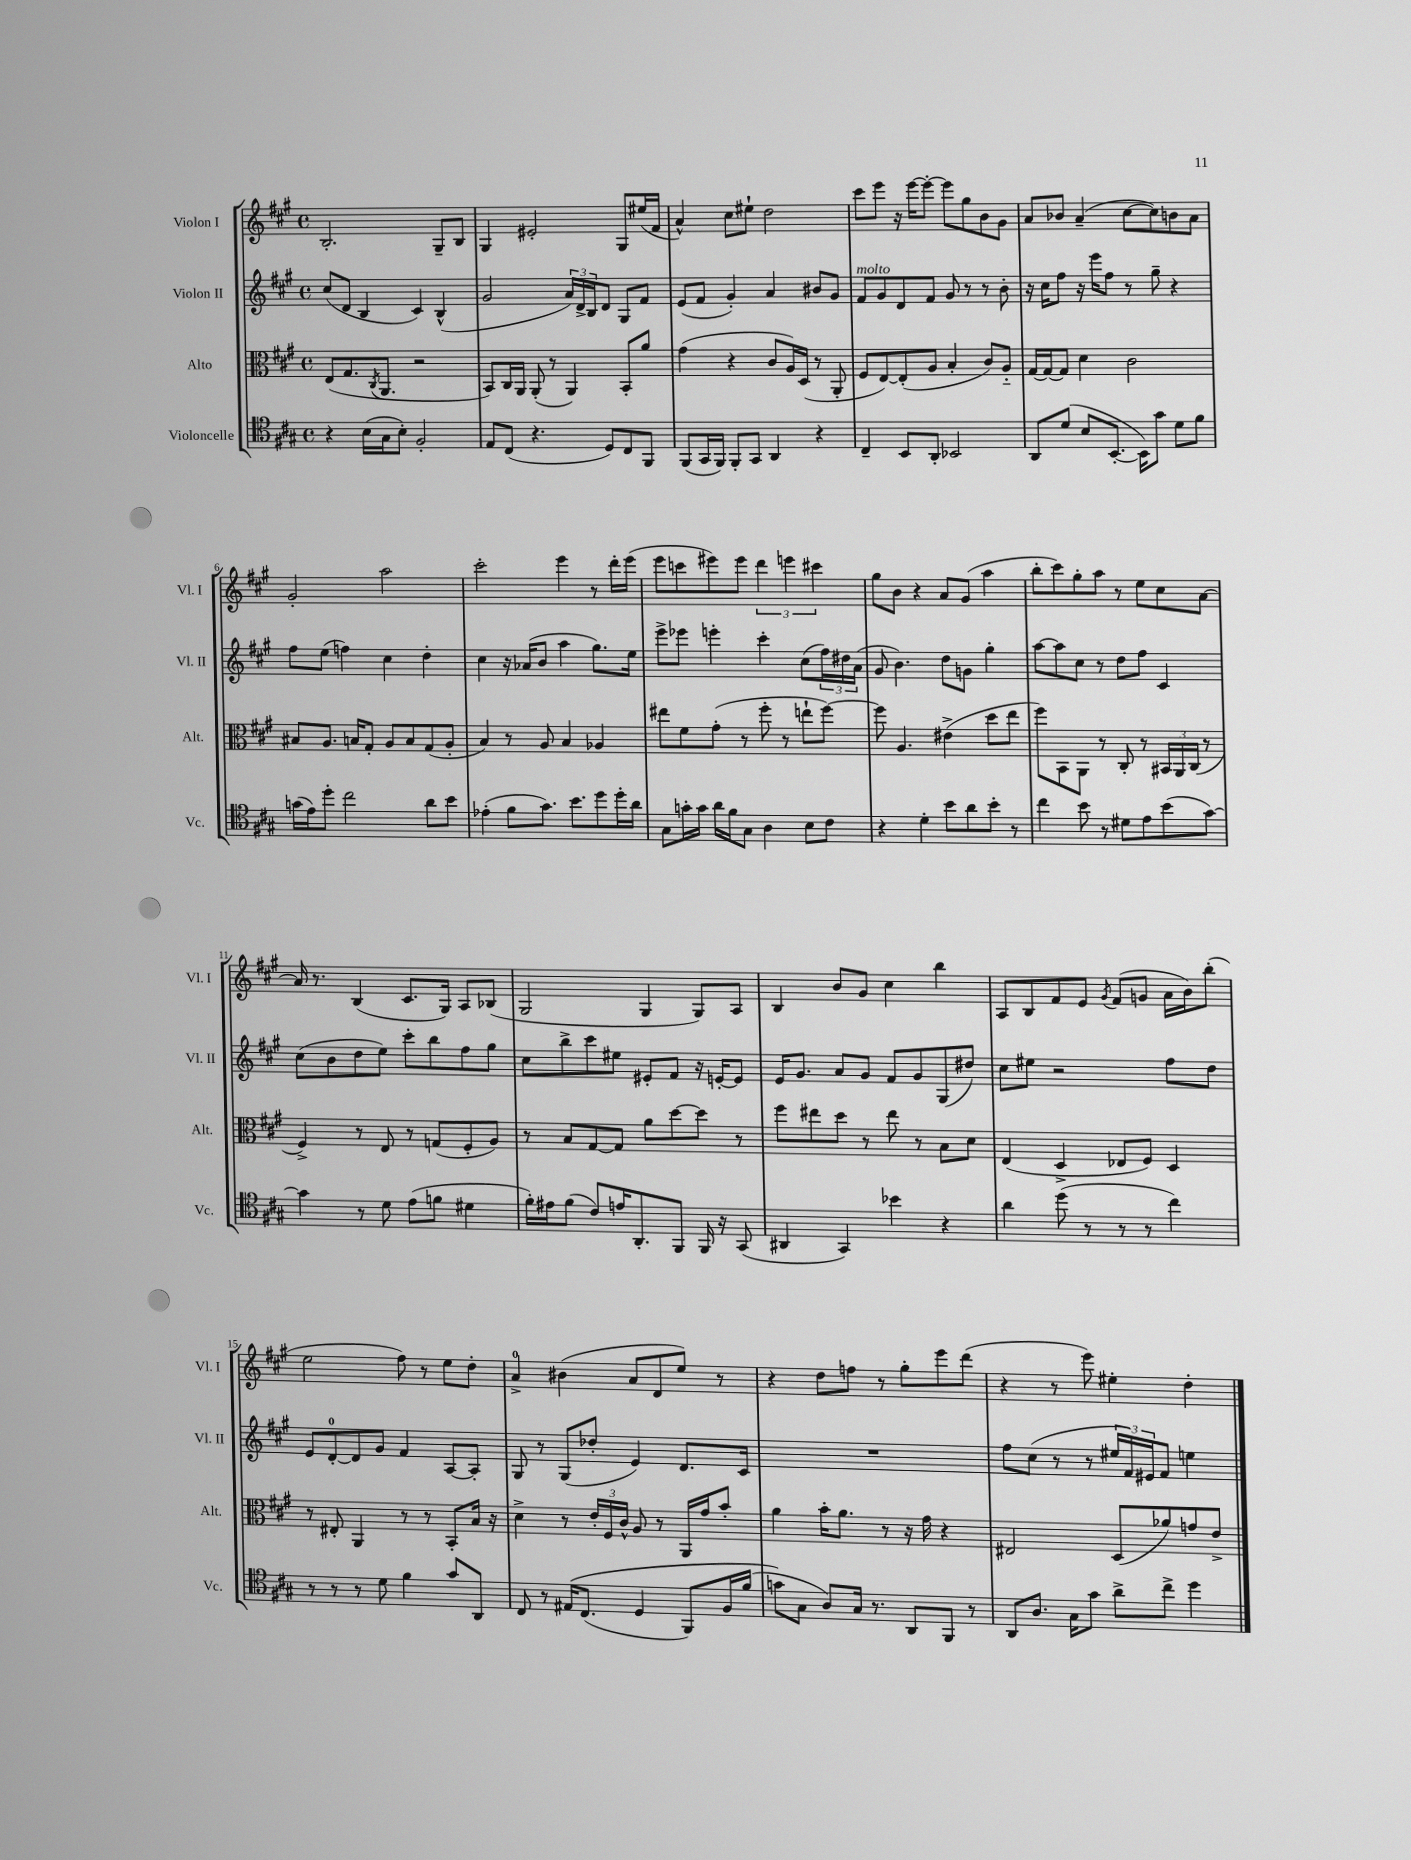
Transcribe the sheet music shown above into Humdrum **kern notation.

**kern	**kern	**kern	**kern
*staff4	*staff3	*staff2	*staff1
*clefC4	*clefC3	*clefG2	*clefG2
*k[f#c#g#]	*k[f#c#g#]	*k[f#c#g#]	*k[f#c#g#]
*M4/4	*M4/4	*M4/4	*M4/4
*met(c)	*met(c)	*met(c)	*met(c)
4r	(8E	(8cc#	2.B'
.	8.G#	8d	.
(16B	.	4B	.
.	8qC#	.	.
16G#	8.AA	.	.
8B')	.	.	.
2F#'	2r	4c#)	.
.	.	(4B^^	8G#~
.	.	.	8B
=	=	=	=
8E	8BB)	2g#	4G#
(8C#	16C#	.	.
.	16AA	.	.
4.r	(8AA'	.	2e#'
.	8r	.	.
.	4AA)	24a)	.
.	.	24d^	.
.	.	24B	.
8D)	.	8d	.
8C#	8BB'	8G#	8G#
8FF#	8a	8f#	(16ee#
.	.	.	16f#
=	=	=	=
(8FF#	(4g#	(8e	4a^^)
16GG#	.	8f#	.
16FF#)	.	.	.
8FF#'	4r	4g#')	8cc#
8GG#	.	.	8ee#`
4AA	8c#	4a	2dd
.	16A)	.	.
.	(16D	.	.
4r	8r	8b#	.
.	8AA'	8g#	.
=	=	=	=
4C#~	8F#	8f#	8ccc#
.	[8E)	8g#	8eee
8BB	(8E']	8d	16r
.	.	.	[16eee
8AA'	8A	8f#	8eee'_
2BB-	4B'	8g#	8eee]
.	.	8r	8gg#
.	8c#)	8r	8b
.	8A'~	8b'	8g#
=	=	=	=
8AA	[16G#	16r	8a
.	16G#_	16cc#	.
(8d	8G#]	8ff#	8b-
8B	4d	16r	(4a~
.	.	16eee	.
[8.BB'	.	8ff#	.
.	2c#	8r	[8cc#
16BB])	.	.	.
8g#	.	8gg#~	8cc#])
8d	.	4r	8b
8f#	.	.	8a
=	=	=	=
(16g	8B#	8ff#	2g#'
16e)	.	.	.
8dd'	8.A	(8ee	.
2cc#	.	4ff)	.
.	16B	.	.
.	8G#'	.	.
.	8A	4cc#	2aa
.	8B	.	.
8a	(8G#	4dd'	.
8b	8A'	.	.
=	=	=	=
(4e-'	4B)	4cc#	2ccc#'
8f#	8r	16r	.
.	.	(16a-	.
8.g#)	8A	8b	.
.	4B	4aa	4eee
8.b	.	.	.
8dd	4A-	8.gg#)	8r
16dd'	.	.	16ddd'
16a	.	16ee	(16eee
=	=	=	=
8G#	8ee#	8eee^	8eee
16g'	8f#	8eee-	8ccc
16g	.	.	.
16a	(8g#'	4eee'	8eee#)
16f#	.	.	.
8G#	8r	.	8eee#
4A	8ff#'	4ccc#'	6ddd
.	8r	.	.
.	.	.	6eee
8B	8ee`	(8cc#	.
.	.	.	6ccc#
8c#	[8ff#)	24ff#)	.
.	.	24dd#	.
.	.	(24a	.
=	=	=	=
4r	8ff#]	8g#	8gg#
.	4.A	4.b)	8b
4d'	.	.	4r
8b	(4e#^	8dd	8a
8a	.	8g	(8g#
8b'	8dd	4gg#'	4aa
8r	8ee	.	.
=	=	=	=
4cc#	8ff#)	[8aa	8bb'
.	8BB	8aa]	8ccc#)
8b	8AA	8cc#	8gg#'
8r	8r	8r	8aa
8d#	8C#'	8dd	8r
8e	8r	8ff#	8ee
(8b	24BB#	4c#	8cc#
.	24AA	.	.
.	(24C#	.	.
[8g#)	8r	.	[8a
=	=	=	=
4g#]	4F#^)	(8cc#	16a]
.	.	.	8.r
.	.	8b	.
8r	8r	8dd	(4B
8d	8E	8ee)	.
(8e	8r	8ccc#'	8.c#
8f	(8G	8bb	.
.	.	.	16G#)
4d#	8F#'	8ff#	8A
.	8A)	8gg#	(8B-
=	=	=	=
16f#')	8r	8cc#	2G#
16e#	.	.	.
(8f#	8B	8bb^	.
8c#)	[8G#	8ccc#	.
16e	8G#]	8ee#	.
8.AA'	.	.	.
.	8a	8e#'	4G#
8FF#	[8dd	8f#	.
16FF#	8dd]	16r	8G#)
16r	.	[16e'	.
(8GG#	8r	8e]	8A
=	=	=	=
4AA#	8ff#	16e	4B
.	.	8.g#	.
.	8ee#	.	.
4GG#)	8dd	8a	8b
.	8r	8g#	8g#
4b-	8ee#	8f#	4cc#
.	8r	8g#	.
4r	8B	(8G#	4bb
.	8d	8dd#)	.
=	=	=	=
4a	(4E	8cc#	8A
.	.	8ee#	8B
(8dd	4D^	2r	8f#
8r	.	.	8e
.	.	.	8qg#
8r	8E-	.	(8f#
8r	8F#)	.	8g
4cc#)	4D	8ff#	16a
.	.	.	16b)
.	.	8dd	(8bb'
=	=	=	=
8r	8r	8e	2ee
8r	8E#'	[8d'	.
8r	4AA	8d]	.
8d	.	8g#	.
4f#	8r	4f#	8ff#)
.	8r	.	8r
8g#	8BB'	[8A	8ee
8AA	16B	8A']	8dd'
.	16r	.	.
=	=	=	=
8C#	4d^	8G#	4a^
8r	.	8r	.
&(16E#	8r	(8G#	(4b#
(8.C#	.	.	.
.	24e'	8dd-'	.
.	24F#	.	.
.	24c#^^	.	.
4D	8A	4e)	8a
.	8r	.	8d
8FF#)	16AA	8.d	8ee)
.	16g#	.	.
16F#	8b'	.	8r
(16f#	.	16c#	.
=	=	=	=
8g&)	4a	1r	4r
8G#	.	.	.
8A)	16b'	.	8dd
.	8.a	.	.
16G#	.	.	8ff
8.r	.	.	.
.	8r	.	8r
8AA	16r	.	8gg#'
.	16g#	.	.
8FF#	4r	.	8eee
8r	.	.	(8ddd
=	=	=	=
8AA	2E#	8ff#	4r
8.A	.	(8cc#	.
.	.	8r	8r
16G#	.	.	.
8g#	.	8r	8eee)
8a^	(8D	24ee#	4ee#'
.	.	24f#)	.
.	.	24e#	.
8cc#^	8a-)	8f#	.
4dd	8g	4ee	4dd'
.	8e^	.	.
==	==	==	==
*-	*-	*-	*-
